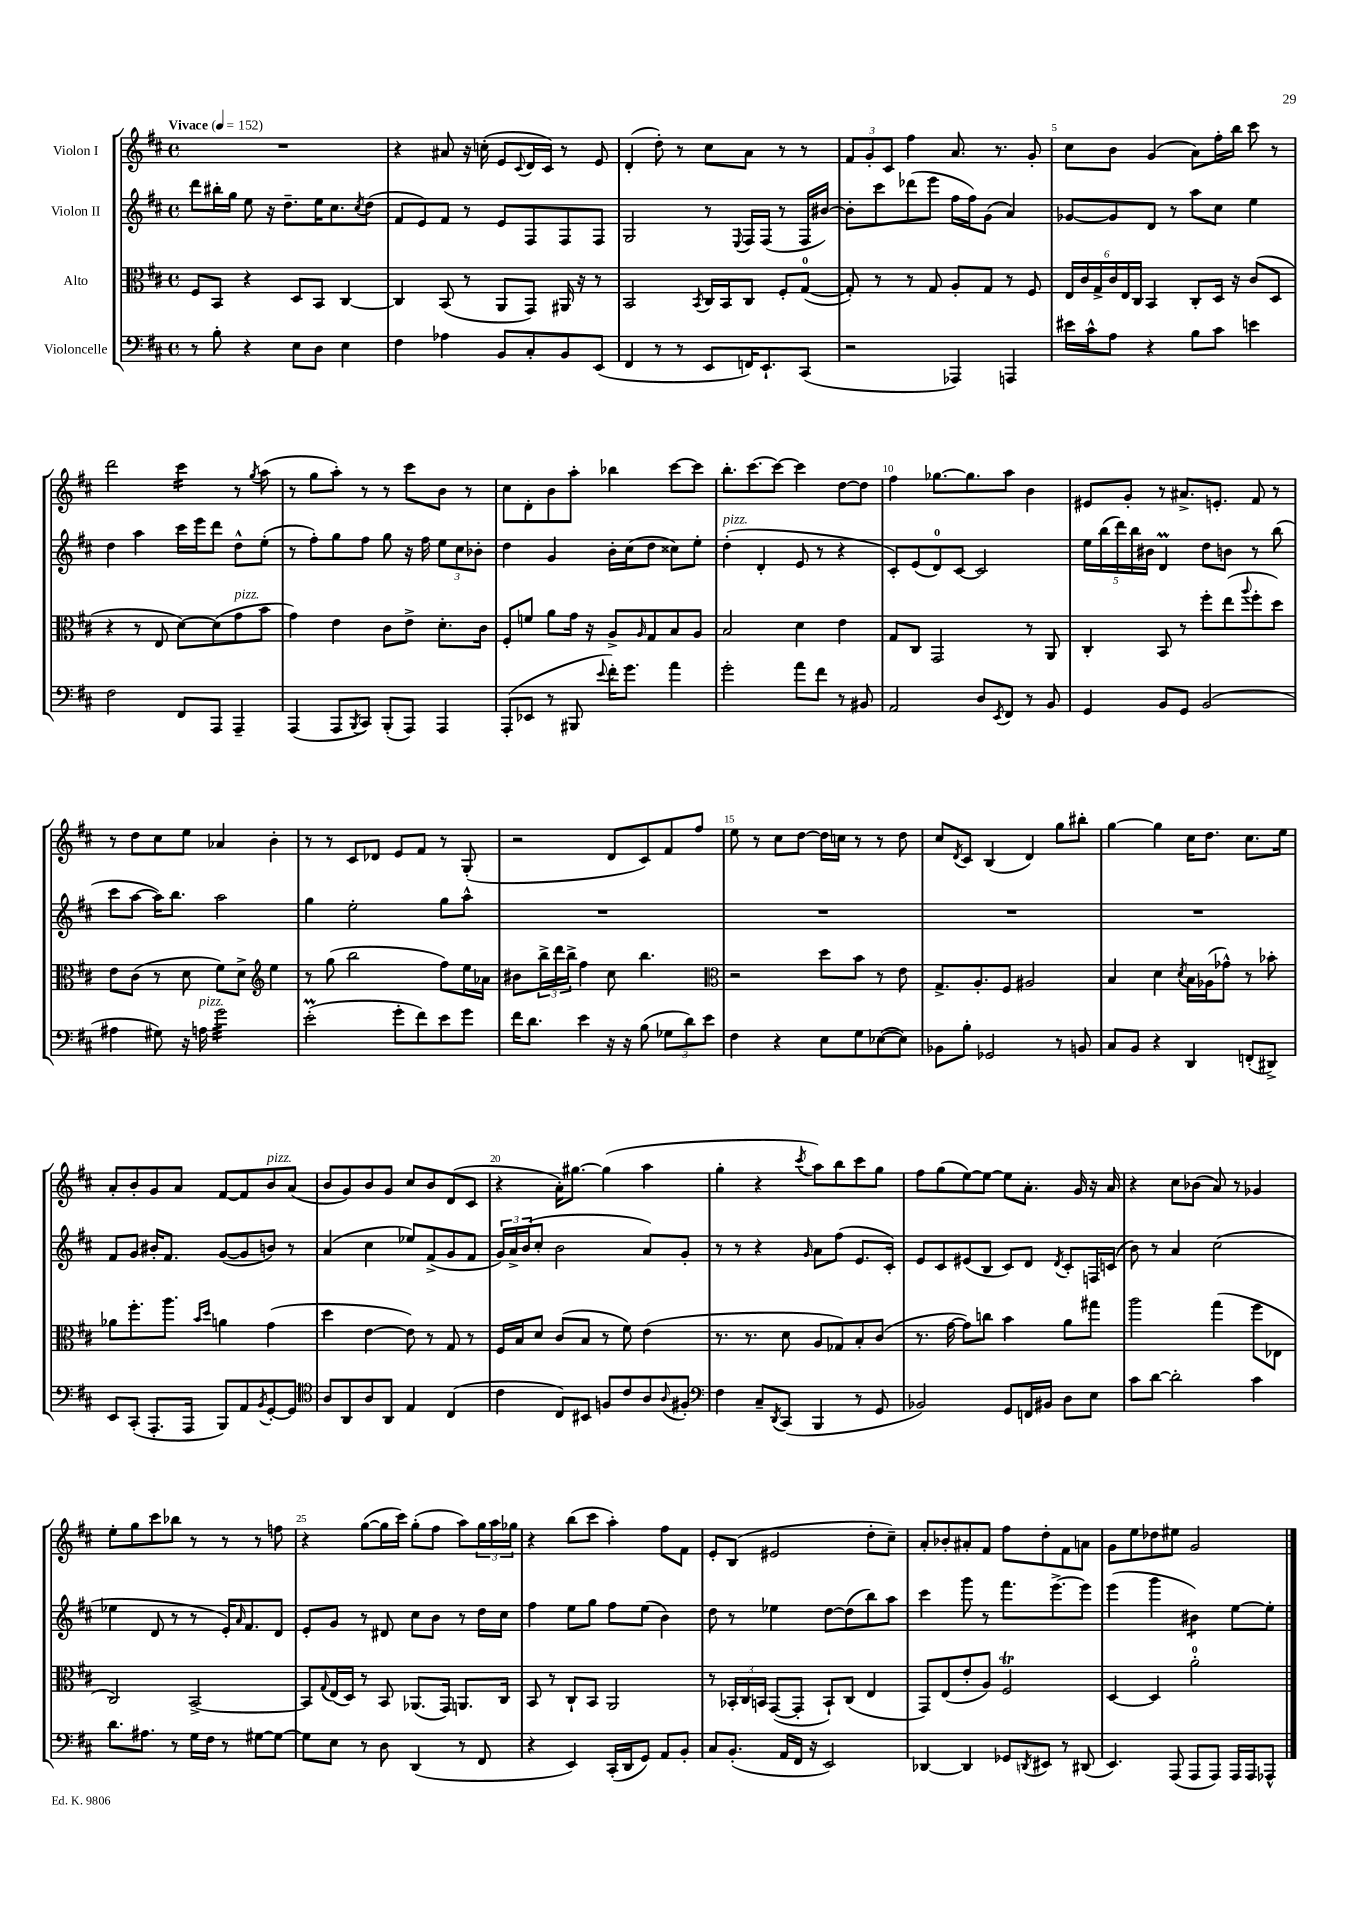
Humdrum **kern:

**kern	**kern	**kern	**kern
*staff4	*staff3	*staff2	*staff1
*clefF4	*clefC3	*clefG2	*clefG2
*k[f#c#]	*k[f#c#]	*k[f#c#]	*k[f#c#]
*M4/4	*M4/4	*M4/4	*M4/4
*met(c)	*met(c)	*met(c)	*met(c)
*MM152	*MM152	*MM152	*MM152
8r	8F#	8ddd	1r
8B'	8BB	16bb#'	.
.	.	16gg	.
4r	4r	8ee	.
.	.	16r	.
.	.	8.dd~	.
8E	8D	.	.
8D	8BB	16ee	.
.	.	8.cc#	.
4E	[4C#	.	.
.	.	8qcc#	.
.	.	(8dd	.
=	=	=	=
4F#	4C#]	8f#	4r
.	.	8e)	.
4A-	(8BB	8f#	8a#
.	8r	8r	16r
.	.	.	(16cc'
8BB	8AA	8e	8e
.	.	.	8qqc#
8C#'	8GG)	8F#	16d
.	.	.	16c#)
8BB	16AA#	8F#	8r
.	16r	.	.
(8EE	8r	8F#	8e
=	=	=	=
4FF#	2BB	2G	(4d'
8r	.	.	8dd')
8r	.	.	8r
.	8qBB	.	.
8EE	16C#	8r	8cc#
.	16BB	.	.
.	.	8qqE	.
16FF)	8C#	16F#	8a
8.EE`	.	(16F#	.
.	8F#'	8r	8r
(8CC#	([8G	16F#	8r
.	.	[16b#)	.
=	=	=	=
2r	8G'])	8b#']	12f#
.	.	.	12g'
.	8r	8ccc#	.
.	.	.	12c#
.	8r	(8ddd-	4ff#
.	8G	8eee	.
4AAA-)	8A'	16ff#	8.a
.	.	16ff#)	.
.	8G	(8g	.
.	.	.	8.r
4AAA	8r	4a)	.
.	8F#	.	8g'
=	=	=	=
16e#	24E	[8g-	8cc#
.	24c#	.	.
16c#^^	.	.	.
.	24G^	.	.
8A	24c#	8g-]	8b
.	24E	.	.
.	24C#	.	.
4r	4BB	8d	(4g
.	.	8r	.
8B	8C#'	8aa	8a)
8c#	16D	8cc#	16ff#'
.	16r	.	16bb
4e	(8c#	4ee	8ccc#
.	8D	.	8r
=	=	=	=
2F#	4r	4dd	2ddd
.	8r	4aa	.
.	8E	.	.
8FF#	[8d)	16ccc#	4ccc#
.	.	16eee	.
8AAA	(8d]	8ddd	.
4AAA~	8g	8dd^^	8r
.	.	.	8qgg
.	8b	(8ee'	(8aa
=	=	=	=
(4AAA	4g)	8r	8r
.	.	8ff#')	8gg
8AAA	4e	8gg	8aa')
8qBBB	.	.	.
8CC#)	.	8ff#	8r
(8BBB'	8c#	8gg	8r
8AAA)	8e^	16r	8ccc#
.	.	16ff#	.
4AAA	8.d'	12ee	8b
.	.	12cc#	.
.	.	.	8r
.	.	12b-'	.
.	16c#	.	.
=	=	=	=
(8AAA'	8F#'	4dd	8cc#
8EE-	8f	.	8d'
8r	8a	4g	8b
8BBB#	16g	.	8aa'
.	16r	.	.
8qqe	.	.	.
16f#')	8A^	16b'	4bb-
8.g	.	(16cc#	.
.	16qqA	.	.
.	8G	8dd	.
4a	8B	8cc##)	[8ccc#
.	8A	8ee'	8ccc#]
=	=	=	=
2g'	2B	(4dd'	8.bb'
.	.	.	[8.ccc#
.	.	4d'	.
.	.	.	8ccc#_
8a	4d	8e	4ccc#]
8f#	.	8r	.
8r	4e	4r	[8dd
8BB#	.	.	8dd]
=	=	=	=
2AA	8G	8c#')	4ff#
.	8C#	(8e	.
.	2GG	8d)	[8.gg-
.	.	[8c#	.
.	.	.	8.gg-]
8D	.	2c#]	.
8qEE	.	.	.
8FF#	.	.	8aa
8r	8r	.	4b
8BB	8AA	.	.
=	=	=	=
4GG	4C#'	20ee	8e#
.	.	(20bb	.
.	.	20ddd)	.
.	.	.	8g'
.	.	20bb	.
.	.	20b#	.
8BB	8BB	4d	8r
8GG	8r	.	8.a#^
(2BB	8ff#'	8dd	.
.	.	.	8.e'
.	(8ee	8b	.
.	8qqaa	.	.
.	8ff#'	8r	8f#
.	8dd)	(8bb	8r
=	=	=	=
4A#	8e	8ccc#	8r
.	(8c#	[8aa	8dd
8G#)	8r	16aa])	8cc#
.	.	8.bb	.
16r	8d	.	8ee
16A	.	.	.
2g	8f#)	2aa	4a-
.	8d^	.	.
*	*clefG2	*	*
.	4ee	.	4b'
=	=	=	=
(2e'	8r	4gg	8r
.	(8gg	.	8r
.	2bb	2ee'	8c#
.	.	.	8d-
8g'	.	.	8e
8f#)	.	.	8f#
8e	8ff#)	8gg	8r
8g	16ee	8aa^^	(8G'
.	16a-	.	.
=	=	=	=
16f#	8b#	1r	2r
8.d	.	.	.
.	24bb^	.	.
.	24ddd	.	.
.	24bb^	.	.
4e	4ff#	.	.
16r	8cc#	.	8d
16r	.	.	.
(8B	4.bb	.	8c#)
12G-	.	.	8f#
12d)	.	.	.
.	.	.	8ff#
12e	.	.	.
=	=	=	=
*	*clefC3	*	*
4F#	2r	1r	8ee
.	.	.	8r
4r	.	.	8cc#
.	.	.	[8dd
8E	8dd	.	16dd]
.	.	.	16cc
8G	8b	.	8r
([8E-	8r	.	8r
8E-])	8e	.	8dd
=	=	=	=
8BB-	8.G^	1r	8cc#
.	.	.	8qd
8B'	.	.	8c#
.	8.A'	.	.
2GG-	.	.	(4B
.	8F#	.	.
.	2A#	.	4d)
8r	.	.	8gg
8BB	.	.	8bb#'
=	=	=	=
8C#	4B	1r	[4gg
8BB	.	.	.
4r	4d	.	4gg]
.	8qd	.	.
4DD	16B	.	16cc#
.	(16A-	.	8.dd
.	8g-^^)	.	.
(8FF'	8r	.	8.cc#
8DD#^)	8b-'	.	.
.	.	.	16ee
=	=	=	=
8EE	8a-	8f#	8a'
(8CC#'	8.ff#'	8g	8b'
8.AAA'	.	16b#'	8g
.	8.aa	8.f#	.
.	.	.	8a
16AAA	.	.	.
.	16qqb	.	.
.	16qqdd	.	.
8BBB)	4a	([8g	[8f#
8AA	.	8g]	8f#]
8qBB	.	.	.
[8GG'	(4g	8b)	8b
8GG]	.	8r	(8a
=	=	=	=
*clefC4	*	*	*
8A	4dd	(4a	8b
8AA	.	.	8g)
8A	[4e	4cc#	8b
8AA	.	.	8g
4E	8e])	8ee-)	8cc#
.	8r	(8f#^	8b
(4C#	8G	8g	(8d
.	8r	8f#	8c#
=	=	=	=
4c#	16F#	24g)	4r
.	.	24a^	.
.	16B	.	.
.	.	(24b	.
.	8d	8cc#'	.
8C#)	(8c#	2b	16a')
.	.	.	[8.gg#
8BB#	8B	.	.
8F	8r	.	(4gg#]
8c#	8f#)	.	.
8A	(4e	8a)	4aa
8qqA	.	.	.
8F#'	.	8g'	.
=	=	=	=
*clefF4	*	*	*
4F#	8.r	8r	4gg'
.	.	8r	.
.	8.r	.	.
8C#~	.	4r	4r
8qDD	.	.	.
(8CC#	8d	.	.
.	.	16qqg	8qccc#
4BBB	8A	8a	8aa)
.	8G-)	(8ff#	8bb
8r	8B'	8.e	8ccc#
8GG	(8c#	.	8gg
.	.	16c#')	.
=	=	=	=
2BB-)	8.r	8e	8ff#
.	.	8c#	(8gg
.	[16g	.	.
.	8g])	(8e#	[8ee)
.	8cc	8B	8ee_
8GG	4b	8c#)	8ee]
16FF	.	8d	8.a'
16BB#	.	.	.
.	.	8qd	.
8D	8a	8c#'	.
.	.	.	16g
8E	8gg#	16F	16r
.	.	(16c	16a
=	=	=	=
8c#	2aa	8b)	4r
[8d	.	8r	.
2d']	.	4a	8cc#
.	.	.	(8b-
.	(4gg	(2cc#	8a)
.	.	.	8r
4c#	8ff#	.	4g-
.	8E-	.	.
=	=	=	=
8.d	2C#)	4ee-	8ee'
.	.	.	8gg
8.A#	.	.	.
.	.	8d	8ccc#
8r	.	8r	8bb-
16G	[2BB^	8r	8r
16F#	.	.	.
8r	.	16e')	8r
.	.	16qqa	.
.	.	8.f#	.
[8G#	.	.	8r
8G#_	.	8d	8ff
=	=	=	=
8G#]	8BB]	8e'	4r
.	8qqG	.	.
8E	(16E	8g	.
.	16D)	.	.
8r	8r	8r	([8gg
8D	8BB	8d#	16gg]
.	.	.	16ccc#)
(4DD	(8.AA-	8cc#	(8gg'
.	.	8b	8ff#
.	16GG)	.	.
8r	8.AA	8r	8aa)
8FF#	.	16dd	24gg
.	.	.	24aa
.	16C#	16cc#	.
.	.	.	24gg-
=	=	=	=
4r	8BB	4ff#	4r
.	8r	.	.
4EE)	8C#`	8ee	(8bb
.	8BB	8gg	8ccc#
(16CC#'	2AA	8ff#	4aa')
16DD	.	.	.
8GG)	.	(8ee	.
8AA	.	4b)	8ff#
8BB'	.	.	8f#
=	=	=	=
8C#	8r	8dd	8e'
(8.BB'	24BB-'	8r	(8B
.	24C#	.	.
.	24BB	.	.
.	([8GG	4ee-	2e#
16AA	.	.	.
16FF#	8GG']	.	.
16r	.	.	.
2EE)	8BB`)	[8dd	.
.	(8C#	(8dd]	.
.	4E	8bb)	8dd'
.	.	8aa	8cc#~)
=	=	=	=
[4DD-	8GG)	4ccc#	8a'
.	(8E	.	8b-'
4DD-]	8e'	8ggg	8a#'
.	8A)	8r	8f#
8GG-	2F#	8.fff#	8ff#
8qDD	.	.	.
8EE#	.	.	8dd'
.	.	[8.eee^	.
8r	.	.	8f#
(8DD#	.	8eee]	8a
=	=	=	=
4.EE)	[4D	(4eee	8g
.	.	.	8ee
.	4D]	4ggg	8dd-
(8AAA	.	.	8ee#
8AAA	2a'	4b#)	2g
8AAA)	.	.	.
16AAA	.	[8ee	.
16AAA	.	.	.
8AAA-^^	.	8ee']	.
==	==	==	==
*-	*-	*-	*-
